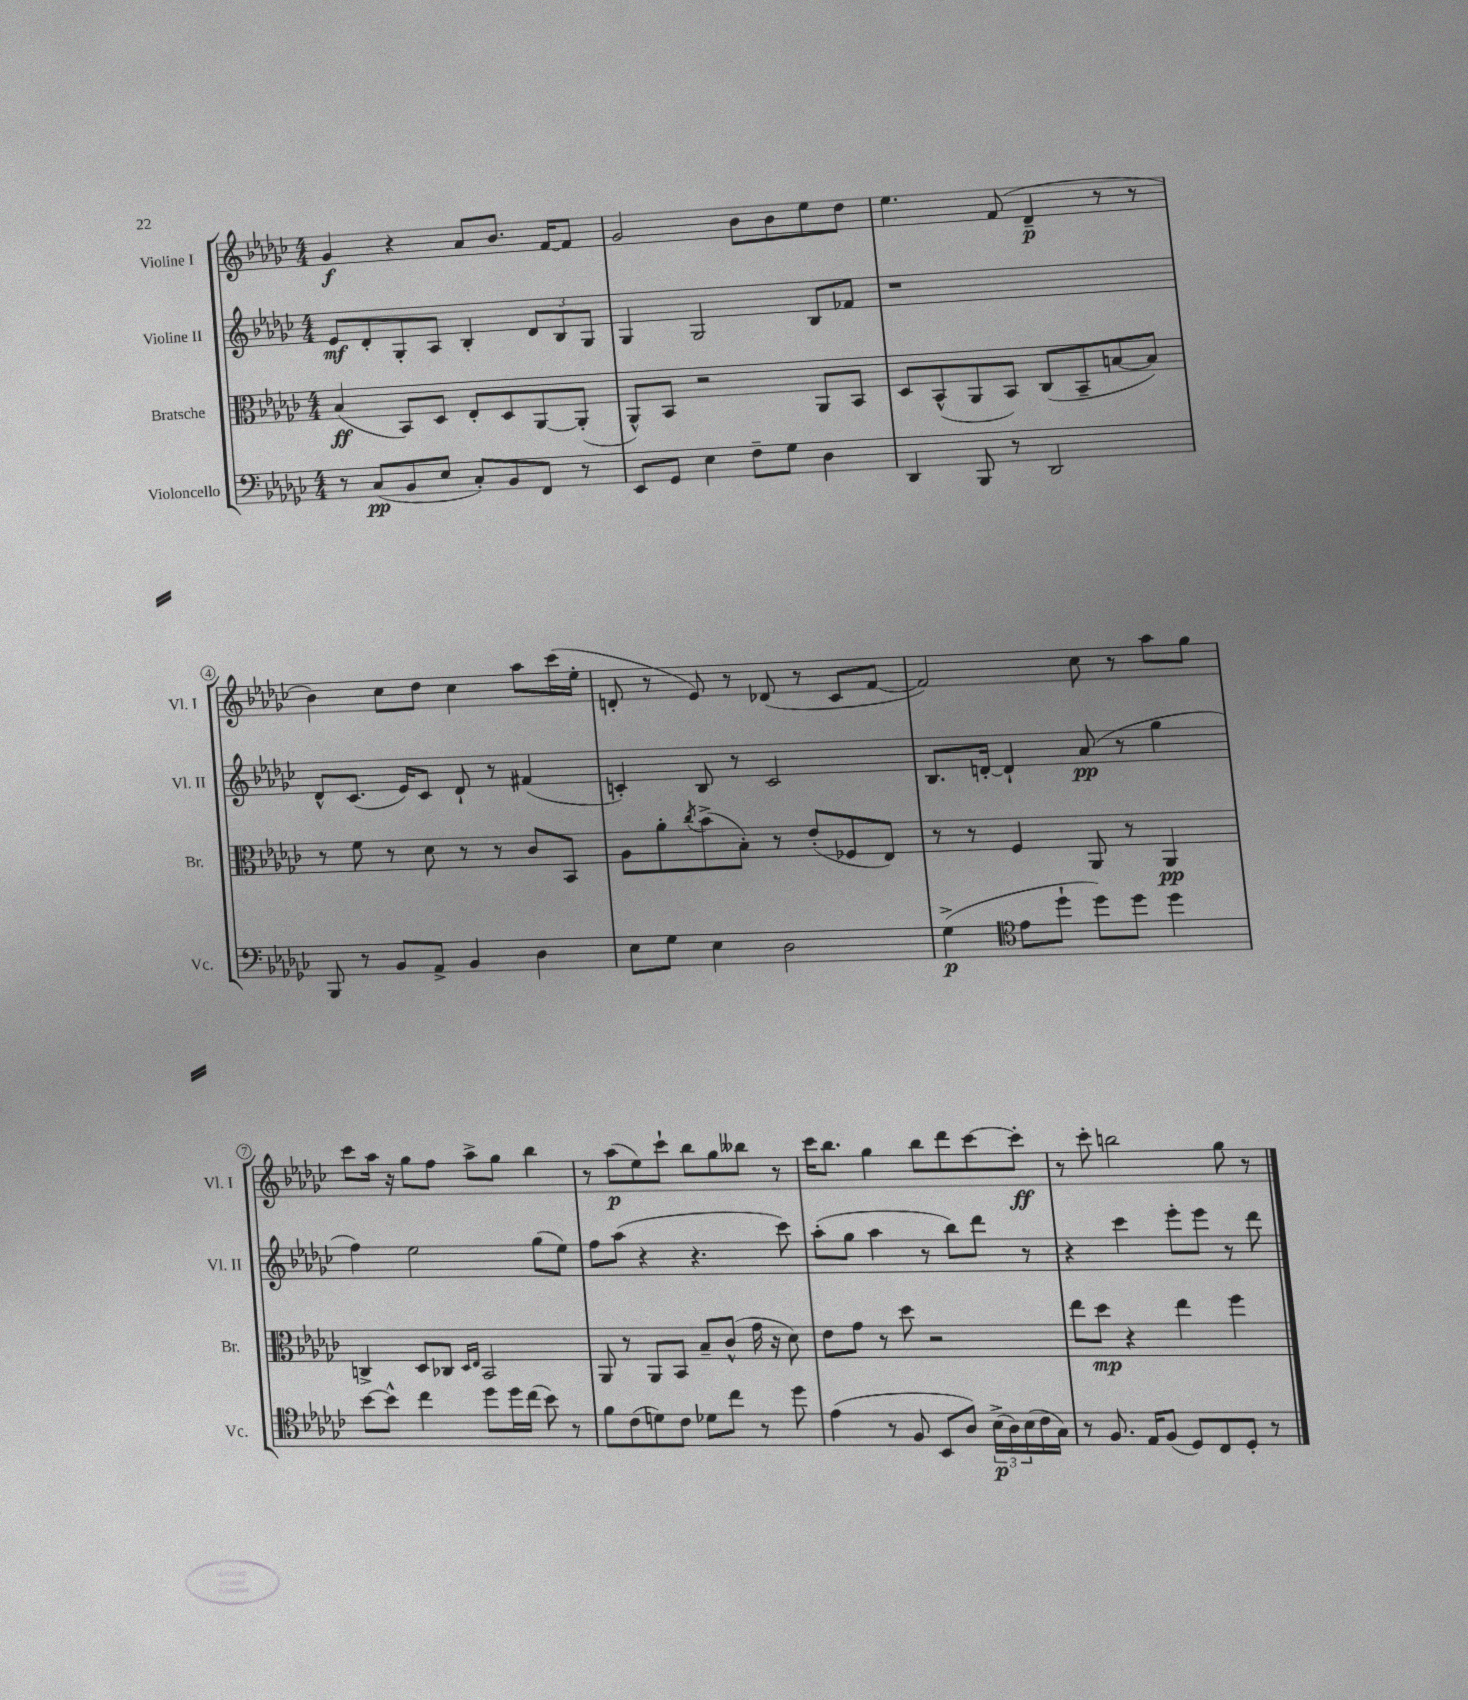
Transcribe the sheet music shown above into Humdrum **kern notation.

**kern	**kern	**kern	**kern
*staff4	*staff3	*staff2	*staff1
*clefF4	*clefC3	*clefG2	*clefG2
*k[b-e-a-d-g-c-]	*k[b-e-a-d-g-c-]	*k[b-e-a-d-g-c-]	*k[b-e-a-d-g-c-]
*M4/4	*M4/4	*M4/4	*M4/4
8r	(4B-	8e-	4g-
(8C-	.	8d-'	.
8BB-	8BB-)	8G-'	4r
8E-	8D-	8A-	.
8C-')	8E-'	4B-'	8a-
8BB-	8D-	.	8.b-
8FF	[8AA-	12d-	.
.	.	.	[16f
.	.	12B-	.
8r	(8AA-']	.	8f]
.	.	12G-	.
=	=	=	=
8EE-	8AA-^^)	4G-	2g-
8GG-	8BB-	.	.
4E-	2r	2G-	.
8F~	.	.	8b-
8G-	.	.	8b-
4D-	8AA-	8B-	8ee-
.	8BB-	8f-	8dd-
=	=	=	=
4DD-	8D-	1r	4.ee-
.	(8BB-^^	.	.
8BBB-	8AA-	.	.
8r	8BB-)	.	(8f
2DD-	(8C-	.	4d-~
.	8BB-~	.	.
.	[8B	.	8r
.	8B])	.	8r
=	=	=	=
8BBB-	8r	8d-^^	4b-)
8r	8f	(8.c-	.
8BB-	8r	.	8cc-
.	.	16e-)	.
8AA-^	8d-	8c-	8dd-
4BB-	8r	8d-`	4cc-
.	8r	8r	.
4D-	8c-	(4f#	8aa-
.	8BB-	.	(16ccc-
.	.	.	16ee-'
=	=	=	=
8E-	8A-	4c')	8d'
8G-	8a-'	.	8r
.	8qcc-	.	.
4E-	(8b-^	8B-	8e-)
.	8B-')	8r	8r
2D-	8r	2c	(8d-
.	(8e-'	.	8r
.	8F-	.	8c-
.	8E-)	.	[8f
=	=	=	=
(4G-^	8r	8.B-	2f])
.	8r	.	.
.	.	[16d'	.
*clefC4	*	*	*
8e-	4F	4d`]	.
8dd-`	.	.	.
8dd-)	8AA-	(8a-	8cc-
8dd-	8r	8r	8r
4dd-	4AA-	4gg-	8aa-
.	.	.	8gg-
=	=	=	=
[8b-	4C^	4ff)	8ccc-
8b-^^]	.	.	16aa-
.	.	.	16r
4cc-	8D-	2ee-	8gg-
.	8C-	.	8ff
.	16qqD-	.	.
.	16qqE-	.	.
8dd-	2BB-	.	8aa-^
16dd-	.	.	8gg-
(16cc-	.	.	.
8b-)	.	(8gg-	4bb-
8r	.	8ee-)	.
=	=	=	=
8f	8AA-	8ff	8r
(8c-	8r	(8aa-	(8aa-
8d)	8AA-	4r	8ee-)
8c-	8BB-	.	8ccc-`
8d-	8B-~	4.r	8bb-
8cc-	(8c-^^	.	8gg-
8r	16g-	.	8bb--
.	16r	.	.
8dd-	8d-)	8ccc-)	8r
=	=	=	=
(4e-	8e-	(8aa-'	16ccc-
.	.	.	8.bb-
.	8g-	8gg-	.
8r	8r	4aa-	4gg-
8F	8dd-	.	.
8BB-	2r	8r	8bb-
8A-)	.	8bb-)	8ddd-
(24B-^	.	8ddd-	[8ccc-
24A-)	.	.	.
(24B-	.	.	.
16c-	.	8r	8ccc-']
16G-)	.	.	.
=	=	=	=
8r	8ee-	4r	8r
8.F	8dd-	.	8ccc-'
.	4r	4ccc-	2bb
16E-	.	.	.
(8F	.	.	.
8D-)	4ee-	8eee-'	.
8C-	.	8eee-	.
8D-'	4ff	8r	8gg-
8r	.	8ddd-	8r
==	==	==	==
*-	*-	*-	*-
